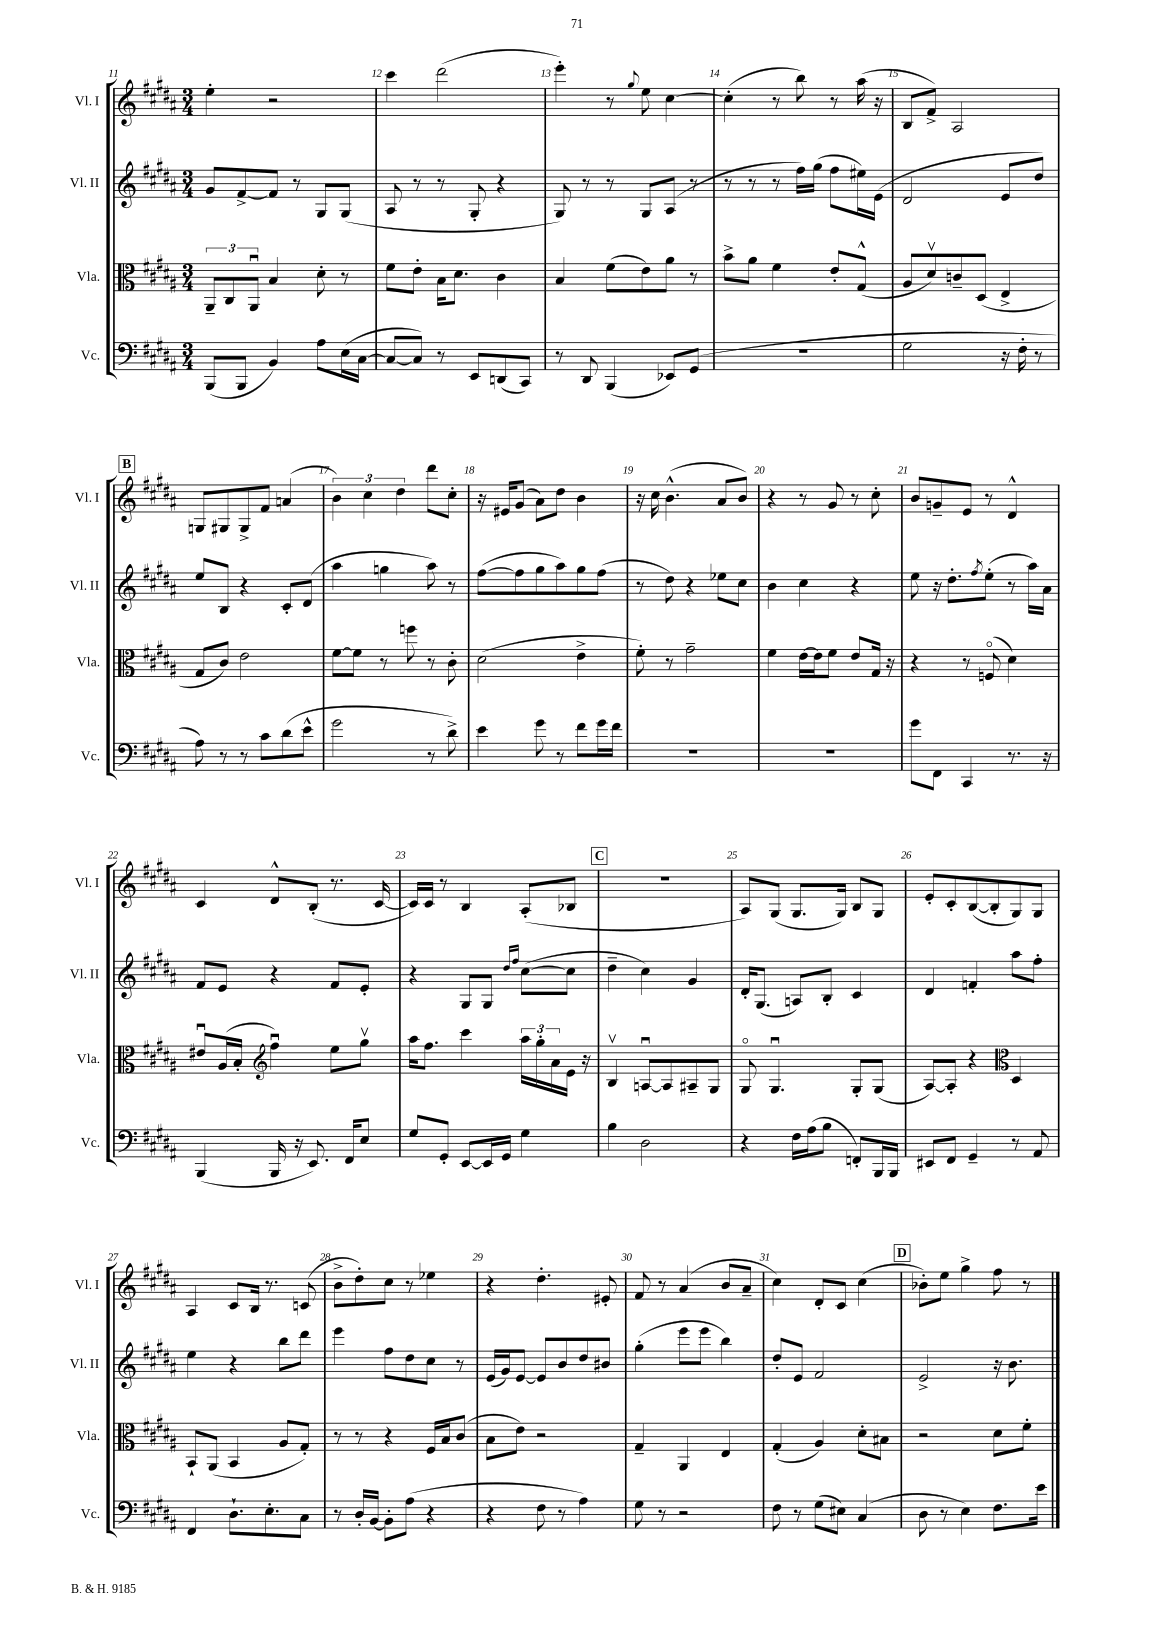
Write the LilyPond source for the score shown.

<<
\new StaffGroup <<
\new Staff = "s0" \with { instrumentName = "Vl. I" shortInstrumentName = "Vl. I" } {
    \clef treble \key b \major \numericTimeSignature \time 3/4
    e''4-. r2 |
    cis'''4 dis'''2( |
    e'''4-.) r8 \appoggiatura { gis''8 } e''8 cis''4~ |
    cis''4-.( r8 b''8) r8 ais''16( r16 |
    b8 fis'8->) ais2 |
    \mark \markup { \box "B" } g8 gis8 gis8-> fis'8 a'4( |
    \tuplet 3/2 { b'4) cis''4 dis''4 } dis'''8 cis''8-. |
    r16 eis'16 gis'8( ais'8) dis''8 b'4 |
    r16 cis''16 b'4.-^( ais'8 b'8) |
    r4 r8 gis'8 r8 cis''8-. |
    b'8 g'8-- e'8 r8 dis'4-^ |
    cis'4 dis'8-^ b8-.( r8. cis'16~ |
    cis'16) cis'16 r8 b4 ais8-.( bes8 |
    \mark \markup { \box "C" } R2. |
    ais8) gis8( gis8. gis16) b8 gis8 |
    e'8-. cis'8-. b8~( b8-. gis8) gis8 |
    ais4 cis'8 b16 r8. c'8( |
    b'8-> dis''8-.) cis''8 r8 ees''4 |
    r4 dis''4.-. eis'8-. |
    fis'8 r8 ais'4( b'8 ais'8-- |
    cis''4) dis'8-. cis'8 cis''4( |
    \mark \markup { \box "D" } bes'8-.) e''8 gis''4-> fis''8 r8 \bar "|." |
}
\new Staff = "s1" \with { instrumentName = "Vl. II" shortInstrumentName = "Vl. II" } {
    \clef treble \key b \major \numericTimeSignature \time 3/4
    gis'8 fis'8~-> fis'8 r8 gis8 gis8( |
    ais8 r8 r8 gis8-. r4 |
    gis8) r8 r8 gis8 ais8( r8 |
    r8 r8 r8 fis''16) gis''16( fis''8 eis''16) e'16( |
    dis'2 e'8 dis''8) |
    \mark \markup { \box "B" } e''8 b8 r4 cis'8-. dis'8( |
    ais''4 g''4 ais''8) r8 |
    fis''8~( fis''8 gis''8 ais''8) gis''8 fis''8( |
    r8 dis''8) r4 ees''8 cis''8 |
    b'4 cis''4 r4 |
    e''8 r16 dis''8.-. \acciaccatura { fis''8 } e''8-.( r8 ais''16) ais'16 |
    fis'8 e'8 r4 fis'8 e'8-. |
    r4 gis8 gis8 \grace { dis''16 fis''16 } cis''8~( cis''8 |
    \mark \markup { \box "C" } dis''4-- cis''4) gis'4 |
    dis'16-. gis8.( a8) b8-. cis'4 |
    dis'4 f'4-. ais''8 fis''8-. |
    e''4 r4 b''8 dis'''8 |
    e'''4 fis''8 dis''8 cis''8 r8 |
    e'16( gis'16) e'8~ e'8 b'8 dis''8 bis'8 |
    gis''4-.( e'''8 e'''8 b''4) |
    dis''8-. e'8 fis'2 |
    \mark \markup { \box "D" } e'2-> r16 b'8. \bar "|." |
}
\new Staff = "s2" \with { instrumentName = "Vla." shortInstrumentName = "Vla." } {
    \clef alto \key b \major \numericTimeSignature \time 3/4
    \tuplet 3/2 { ais,8-- cis8 ais,8\downbow } b4 dis'8-. r8 |
    fis'8 e'8-. b16 dis'8. cis'4 |
    b4 fis'8( e'8) ais'8 r8 |
    b'8-> ais'8 fis'4 e'8-. gis8-^( |
    ais8 dis'8\upbow) c'8-- dis8( e4-> |
    \mark \markup { \box "B" } gis8 cis'8) e'2 |
    fis'8~ fis'8 r8 f''8 r8 cis'8-. |
    dis'2( e'4-> |
    fis'8-.) r8 gis'2-- |
    fis'4 e'16~ e'16 fis'8 e'8 gis16 r16 |
    r4 r8 f8\flageolet( dis'4) |
    eis'8\downbow ais16( b16-. \clef treble fis''4\downbow) e''8 gis''8\upbow |
    ais''16 fis''8. cis'''4 \tuplet 3/2 { ais''16 gis''16-. ais'16 } e'16 r16 |
    \mark \markup { \box "C" } b4\upbow a8~\downbow a8 ais8-- gis8 |
    gis8\flageolet gis4.\downbow gis8-. gis8( |
    ais8~) ais8-. r4 \clef alto dis4 |
    b,8-! ais,8( b,4 ais8 gis8-.) |
    r8 r8 r4 fis16 b16 cis'8( |
    b8 e'8) r2 |
    gis4-- ais,4 e4 |
    gis4-.( ais4) dis'8-. bis8 |
    \mark \markup { \box "D" } r2 dis'8 fis'8-. \bar "|." |
}
\new Staff = "s3" \with { instrumentName = "Vc." shortInstrumentName = "Vc." } {
    \clef bass \key b \major \numericTimeSignature \time 3/4
    b,,8( b,,8 b,4) ais8 e16( cis16~ |
    cis8~ cis8) r8 e,8 d,8( cis,8) |
    r8 dis,8 b,,4( ees,8) gis,8( |
    R2. |
    gis2 r16 fis16-. r8 |
    \mark \markup { \box "B" } ais8) r8 r8 cis'8 dis'8( e'8-^ |
    gis'2 r8 dis'8->) |
    e'4 gis'8 r8 fis'8 gis'16 fis'16 |
    R2. |
    R2. |
    gis'8 fis,8 cis,4 r8. r16 |
    b,,4( b,,16 r16 e,8.) fis,16 e8 |
    gis8 gis,8-. e,8~ e,16 gis,16 gis4 |
    \mark \markup { \box "C" } b4 dis2 |
    r4 fis16 ais16( b8 f,8-.) b,,16 b,,16 |
    eis,8 fis,8 gis,4-- r8 ais,8 |
    fis,4 dis8.-! e8.-. cis8 |
    r8 dis16-. b,16~ b,8-. ais8( r4 |
    r4 fis8 r8 ais4) |
    gis8 r8 r2 |
    fis8 r8 gis8( eis8) cis4( |
    \mark \markup { \box "D" } dis8 r8 e4) fis8. e'16 \bar "|." |
}
>>
>>
\layout { \context { \Score currentBarNumber = #11 \override BarNumber.break-visibility = ##(#f #t #t) barNumberVisibility = #all-bar-numbers-visible } }
